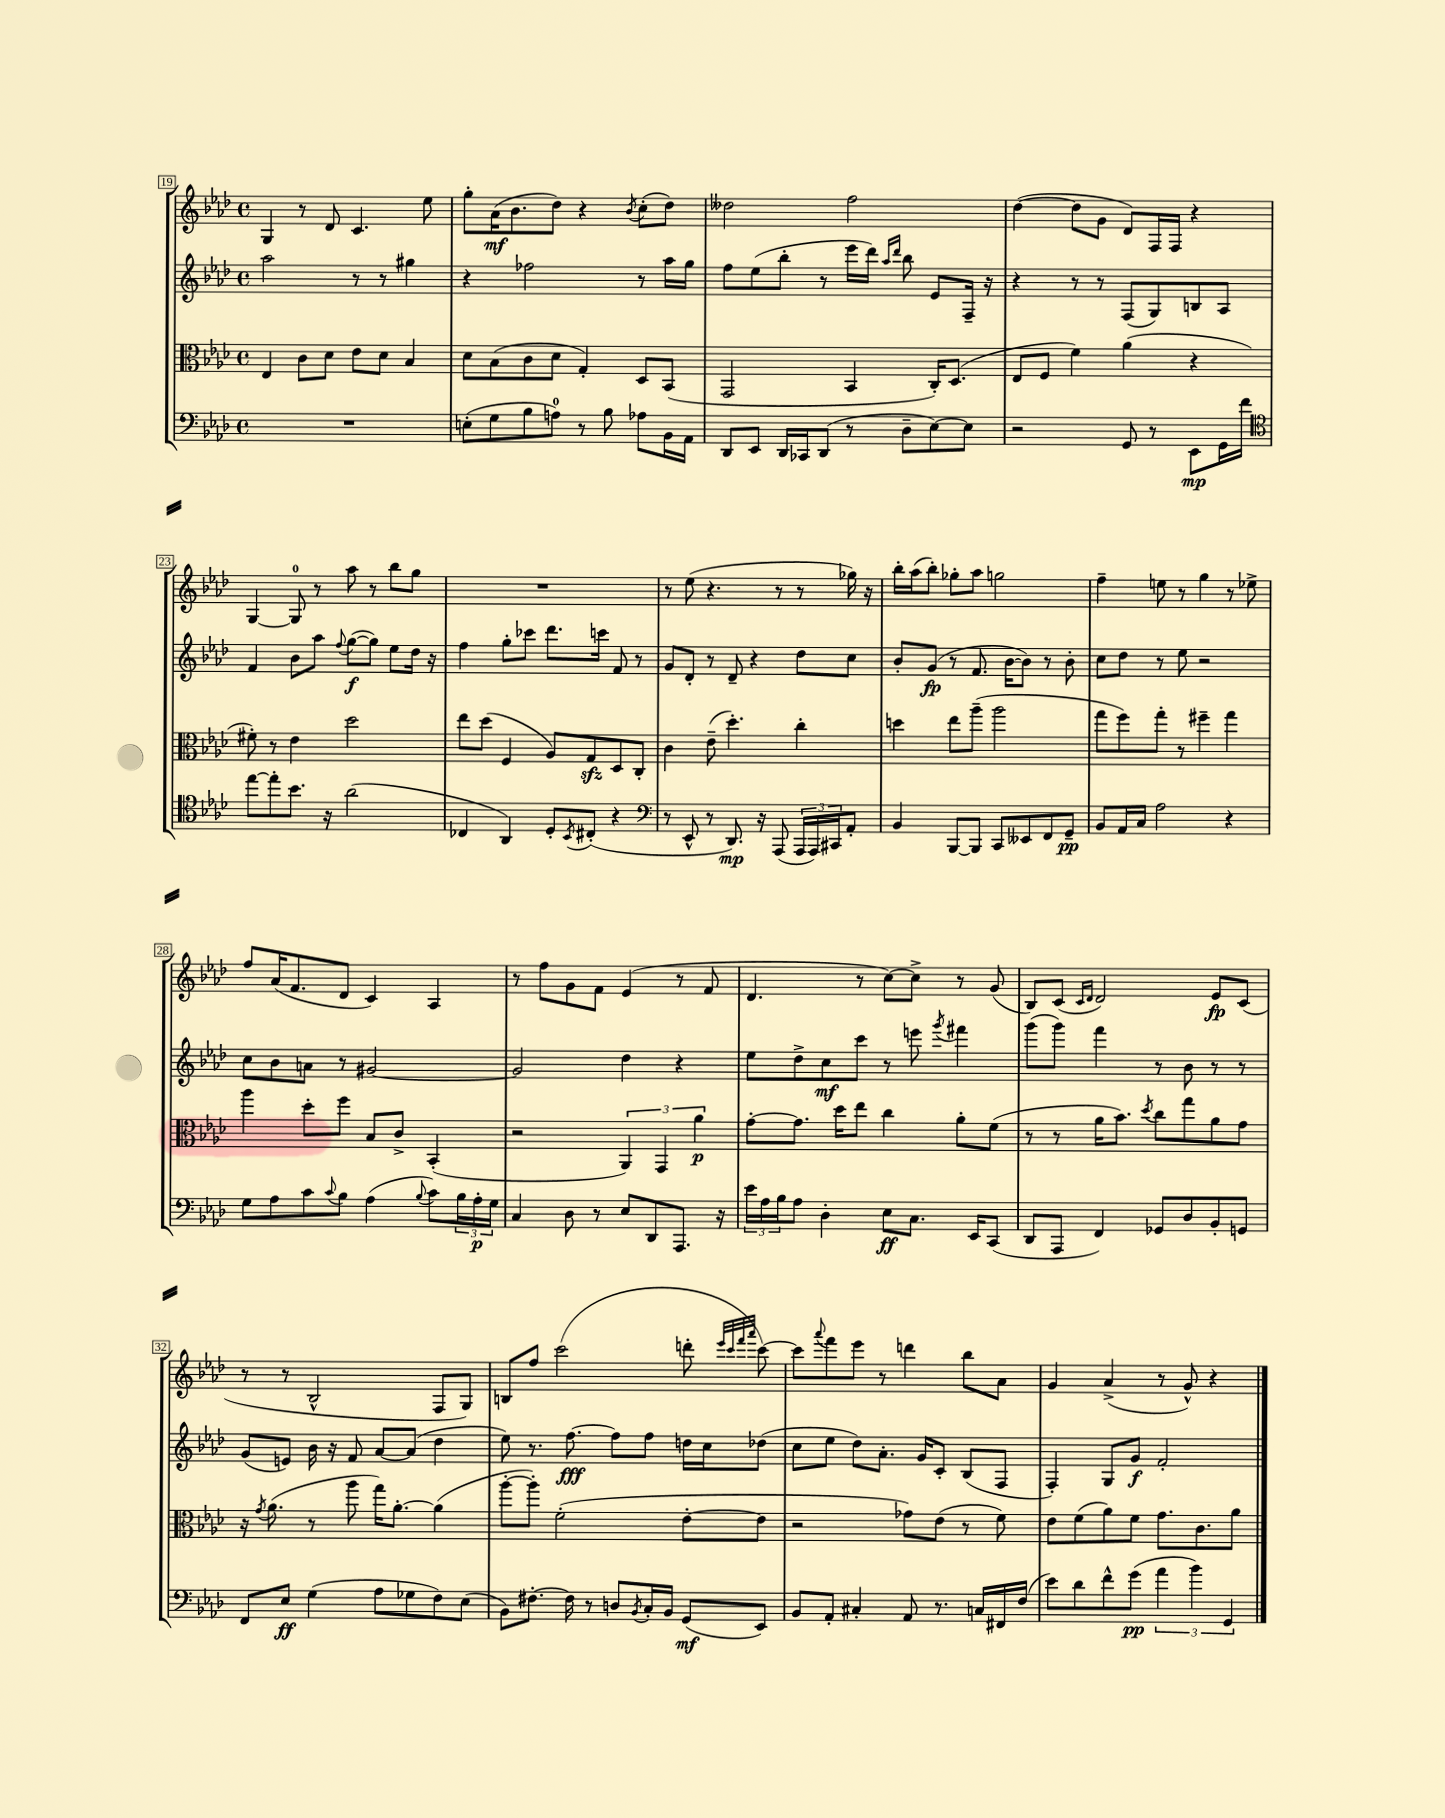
<<
\new StaffGroup <<
\new Staff = "s0" {
    \clef treble \key aes \major \defaultTimeSignature \time 4/4
    g4 r8 des'8 c'4. ees''8 |
    g''8-. aes'16\mf( bes'8. des''8) r4 \acciaccatura { bes'8 } c''8-.( des''8) |
    deses''2 f''2 |
    des''4~( des''8 g'8 des'8) f16 f16 r4 |
    g4~ g8-0 r8 aes''8 r8 bes''8 g''8 |
    R1 |
    r8 ees''8( r4. r8 r8 ges''16) r16 |
    bes''16-. aes''16( bes''8-.) ges''8-. aes''8 g''2 |
    f''4-- e''8 r8 g''4 r8 ees''8-> |
    f''8 aes'16( f'8. des'8 c'4) aes4 |
    r8 f''8 g'8 f'8 ees'4( r8 f'8 |
    des'4. r8 c''8~) c''8-> r8 g'8( |
    bes8) c'8( \grace { c'16 des'16 } des'2) ees'8\fp c'8( |
    r8 r8 bes2-^ f8 g8) |
    b8 f''8 c'''2( d'''8-. \grace { ees'''32 c'''32 f'''32 aes'''32 } c'''8~) |
    c'''8 \appoggiatura { aes'''8 } f'''8 ees'''8 r8 d'''4 bes''8 aes'8 |
    g'4 aes'4->( r8 g'8-^) r4 \bar "|." |
}
\new Staff = "s1" {
    \clef treble \key aes \major \defaultTimeSignature \time 4/4
    aes''2 r8 r8 gis''4 |
    r4 fes''2 r8 aes''16 g''16 |
    f''8 ees''8( bes''8-. r8 ees'''16 des'''16) \grace { aes''16 des'''16 } bes''8 ees'8 f16-- r16 |
    r4 r8 r8 f8( g8) b8 aes8 |
    f'4 bes'8 aes''8 \appoggiatura { f''8 } g''8~\f( g''8) ees''8 des''16 r16 |
    f''4 g''8-. ces'''8 des'''8. c'''16 f'8 r8 |
    g'8 des'8-. r8 des'8-- r4 des''8 c''8 |
    bes'8-. g'8\fp( r8 f'8. bes'16~ bes'8) r8 bes'8-. |
    c''8 des''8 r8 ees''8 r2 |
    c''8 bes'8 a'8 r8 gis'2~ |
    gis'2 des''4 r4 |
    ees''8 des''8-> c''8\mf c'''8 r8 e'''8 \acciaccatura { g'''8 } fis'''4 |
    g'''8( g'''8) f'''4 r8 bes'8 r8 r8 |
    g'8( e'8) bes'16 r16 f'8 aes'8~ aes'8( des''4 |
    ees''8) r8. f''8.~\fff f''8 f''8 d''16 c''16 des''8( |
    c''8 ees''8 des''8) aes'8.-. g'16 c'8-. bes8( f8 |
    f4-.) g8 g'8\f f'2-. \bar "|." |
}
\new Staff = "s2" {
    \clef alto \key aes \major \defaultTimeSignature \time 4/4
    ees4 c'8 des'8 ees'8 des'8 bes4 |
    des'8 bes8( c'8 des'8 g4-.) des8 bes,8( |
    g,2 bes,4 c16-.) des8.( |
    ees8 f8 f'4) aes'4( r4 |
    fis'8-.) r8 ees'4 des''2 |
    ees''8 des''8( f4 aes8) g8\sfz des8 c8-. |
    c'4 ees'8--( des''4.-.) c''4-. |
    d''4 ees''8 aes''8--( aes''2 |
    g''8 f''8) g''8-. r8 fis''4-- g''4 |
    aes''4 des''8-. f''8 bes8 c'8-> bes,4-.( |
    r2 \tuplet 3/2 { aes,4) g,4 aes'4\p } |
    g'8~-. g'8. des''16 ees''8 c''4 aes'8-. f'8( |
    r8 r8 aes'16 bes'8.) \acciaccatura { des''8 } c''8 g''8 aes'8 g'8 |
    r16 \acciaccatura { g'8 } aes'8.( r8 aes''8 g''16) aes'8.~-. aes'4( |
    aes''8~-. aes''8-.) f'2-.( ees'8~-. ees'8 |
    r2 ges'8) ees'8( r8 f'8) |
    ees'8 f'8( aes'8) f'8 g'8. c'8. aes'8 \bar "|." |
}
\new Staff = "s3" {
    \clef bass \key aes \major \defaultTimeSignature \time 4/4
    R1 |
    e8-.( g8 bes8 a8-0) r8 bes8 aes8 bes,16 aes,16 |
    des,8 ees,8 des,16 ces,16 des,8( r8 des8-- ees8~) ees8 |
    r2 g,8 r8 ees,8\mp g,16 f'16 |
    \clef tenor ees''8~ ees''8-. bes'8. r16 aes'2( |
    ces4 aes,4) des8-. \acciaccatura { bes,8 } cis8-.( r4 |
    \clef bass r8 ees,8-^ r8 des,8.\mp) r16 aes,,8( \tuplet 3/2 { aes,,16 aes,,16) cis,16 } aes,8-. |
    bes,4 bes,,8~ bes,,8 c,8 eeses,8 f,8 g,8--\pp |
    bes,8 aes,16 c16 aes2 r4 |
    g8 aes8 c'8 \appoggiatura { c'8 } bes8 aes4( \appoggiatura { bes8 } c'8) \tuplet 3/2 { bes16 aes16-.\p g16 } |
    c4 des8 r8 ees8 des,8 aes,,8. r16 |
    \tuplet 3/2 { ees'16 aes16 bes16 } aes8 des4-. ees8\ff c8. ees,16 c,8( |
    des,8 aes,,8 f,4) ges,8 des8 bes,8-. g,8 |
    f,8 ees8\ff g4( aes8 ges8 f8) ees8( |
    bes,8) fis8.~-. fis16 r8 d8 \acciaccatura { bes,8 } c16-. bes,16 g,8\mf( ees,8) |
    bes,8 aes,8-. cis4-. aes,8 r8. c16 fis,16 f16( |
    ees'8) des'8 f'8-^ g'8\pp( \tuplet 3/2 { aes'4 bes'4) g,4 } \bar "|." |
}
>>
>>
\layout { \context { \Score currentBarNumber = #19 \override BarNumber.stencil = #(make-stencil-boxer 0.1 0.3 ly:text-interface::print) } }
